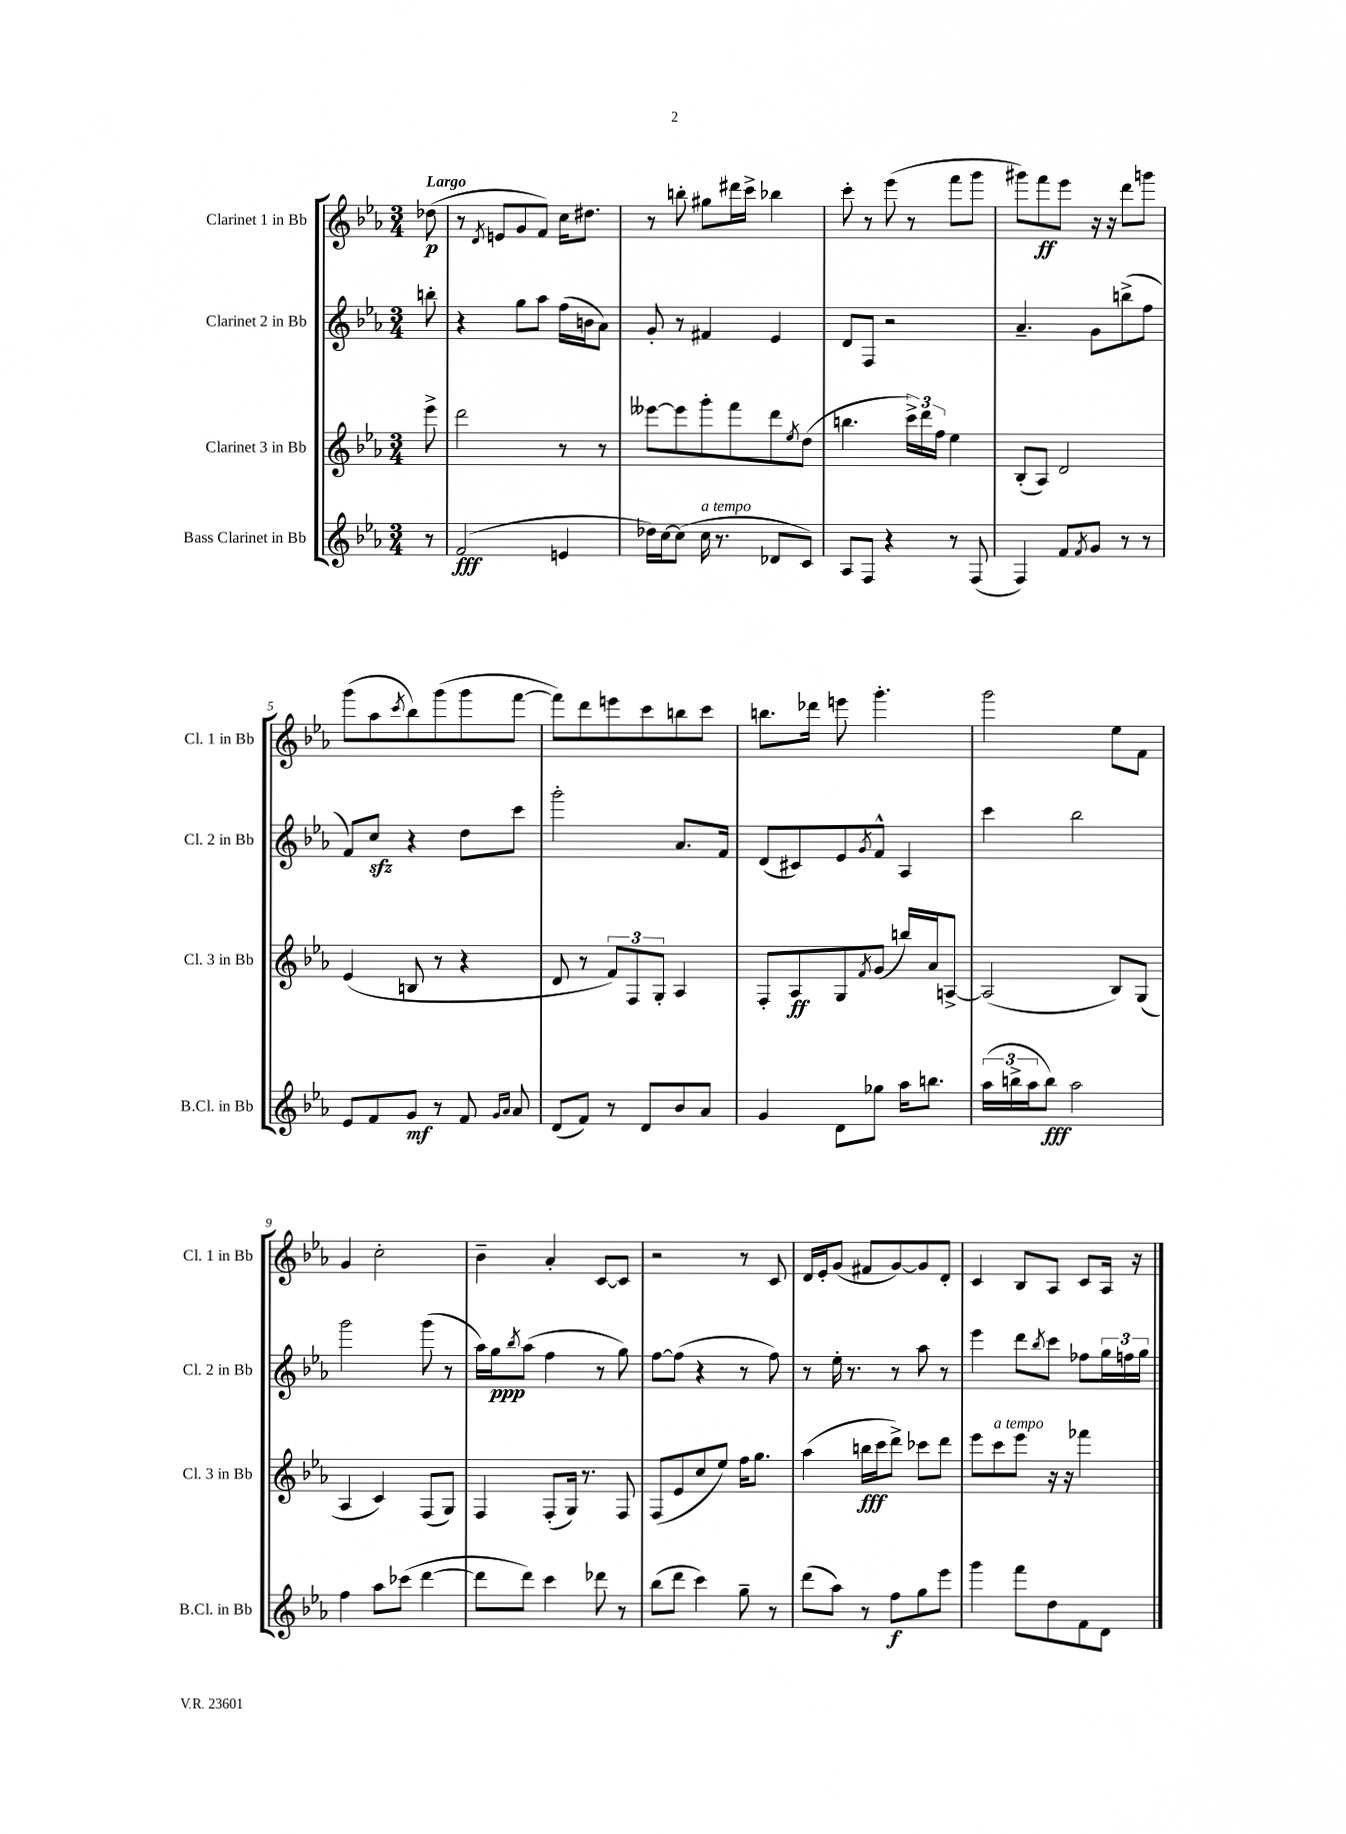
<<
\new StaffGroup <<
\new Staff = "s0" \with { instrumentName = "Clarinet 1 in Bb" shortInstrumentName = "Cl. 1 in Bb" } {
    \clef treble \key ees \major \numericTimeSignature \time 3/4 \partial 8 \tempo "Largo"
    des''8\p( |
    r8 \acciaccatura { d'8 } e'8 g'8 f'8) c''16 dis''8. |
    r8 b''8-. gis''8 dis'''16 c'''16-> bes''4 |
    c'''8-. r8 ees'''8( r8 f'''8 g'''8 |
    gis'''8) f'''8\ff ees'''8 r16 r16 d'''8 g'''8 |
    g'''8( aes''8 \acciaccatura { c'''8 } bes''8) g'''8( g'''8 f'''8~ |
    f'''8) d'''8 e'''8 c'''8 b''8 c'''8 |
    b''8. des'''16 e'''8 g'''4.-. |
    g'''2 ees''8 f'8 |
    g'4 c''2-. |
    bes'4-- aes'4-. c'8~ c'8 |
    r2 r8 c'8 |
    d'16 ees'16-. g'8( fis'8 g'8~) g'8 d'8-. |
    c'4 bes8 aes8 c'8 aes16 r16 \bar "|." |
}
\new Staff = "s1" \with { instrumentName = "Clarinet 2 in Bb" shortInstrumentName = "Cl. 2 in Bb" } {
    \clef treble \key ees \major \numericTimeSignature \time 3/4 \partial 8
    b''8-. |
    r4 g''8 aes''8 f''16( b'16 aes'8) |
    g'8-. r8 fis'4 ees'4 |
    d'8 f8 r2 |
    aes'4.-- g'8 b''8->( f''8 |
    f'8) c''8\sfz r4 d''8 c'''8 |
    g'''2-. aes'8. f'16 |
    d'8( cis'8) ees'8 \acciaccatura { g'8 } f'8-^ aes4 |
    c'''4 bes''2 |
    g'''2 g'''8( r8 |
    aes''16) g''16\ppp \acciaccatura { bes''8 } aes''8( f''4 r8 g''8) |
    f''8~ f''8( r4 r8 f''8) |
    r8 ees''16-. r8. r8 aes''8 r8 |
    ees'''4 d'''8 \acciaccatura { bes''8 } c'''8 fes''8 \tuplet 3/2 { g''16 f''16 g''16 } \bar "|." |
}
\new Staff = "s2" \with { instrumentName = "Clarinet 3 in Bb" shortInstrumentName = "Cl. 3 in Bb" } {
    \clef treble \key ees \major \numericTimeSignature \time 3/4 \partial 8
    ees'''8-> |
    d'''2 r8 r8 |
    eeses'''8~ eeses'''8 g'''8-. f'''8 d'''8 \acciaccatura { ees''8 } d''8( |
    b''4. \tuplet 3/2 { c'''16->) d'''16 f''16 } ees''4 |
    bes8-.( aes8) d'2 |
    ees'4( b8 r8 r4 |
    d'8 r8 \tuplet 3/2 { f'8) f8 g8-. } aes4 |
    f8-. aes8\ff g8 \acciaccatura { f'8 } g'8( b''16) aes'16 a8~-> |
    a2( bes8) g8( |
    aes4 c'4) f8( g8) |
    f4 f8-.( g16) r8. f8 |
    f8( ees'8 c''8 ees''8) f''16 g''8. |
    aes''4( b''16\fff c'''16 d'''8->) ces'''8 d'''8 |
    ees'''8 c'''8^\markup { \italic "a tempo" } ees'''8 r16 r16 fes'''4 \bar "|." |
}
\new Staff = "s3" \with { instrumentName = "Bass Clarinet in Bb" shortInstrumentName = "B.Cl. in Bb" } {
    \clef treble \key ees \major \numericTimeSignature \time 3/4 \partial 8
    r8 |
    f'2\fff( e'4 |
    des''16) c''16~ c''8( c''16^\markup { \italic "a tempo" } r8. des'8 c'8) |
    aes8 f8 r4 r8 f8( |
    f4) f'8 \acciaccatura { f'8 } g'8 r8 r8 |
    ees'8 f'8 g'8\mf r8 f'8 \grace { g'16 aes'16 } aes'8 |
    d'8( f'8) r8 d'8 bes'8 aes'8 |
    g'4 d'8 ges''8 aes''16 b''8. |
    \tuplet 3/2 { aes''16( b''16-> aes''16 } b''8\fff) aes''2 |
    f''4 aes''8 ces'''8( d'''4~ |
    d'''8 d'''8) c'''4 des'''8 r8 |
    bes''8( d'''8 c'''4) g''8-- r8 |
    d'''8( aes''8) r8 f''8\f g''8 ees'''8 |
    g'''4 f'''8 d''8 f'8 d'8 \bar "|." |
}
>>
>>
